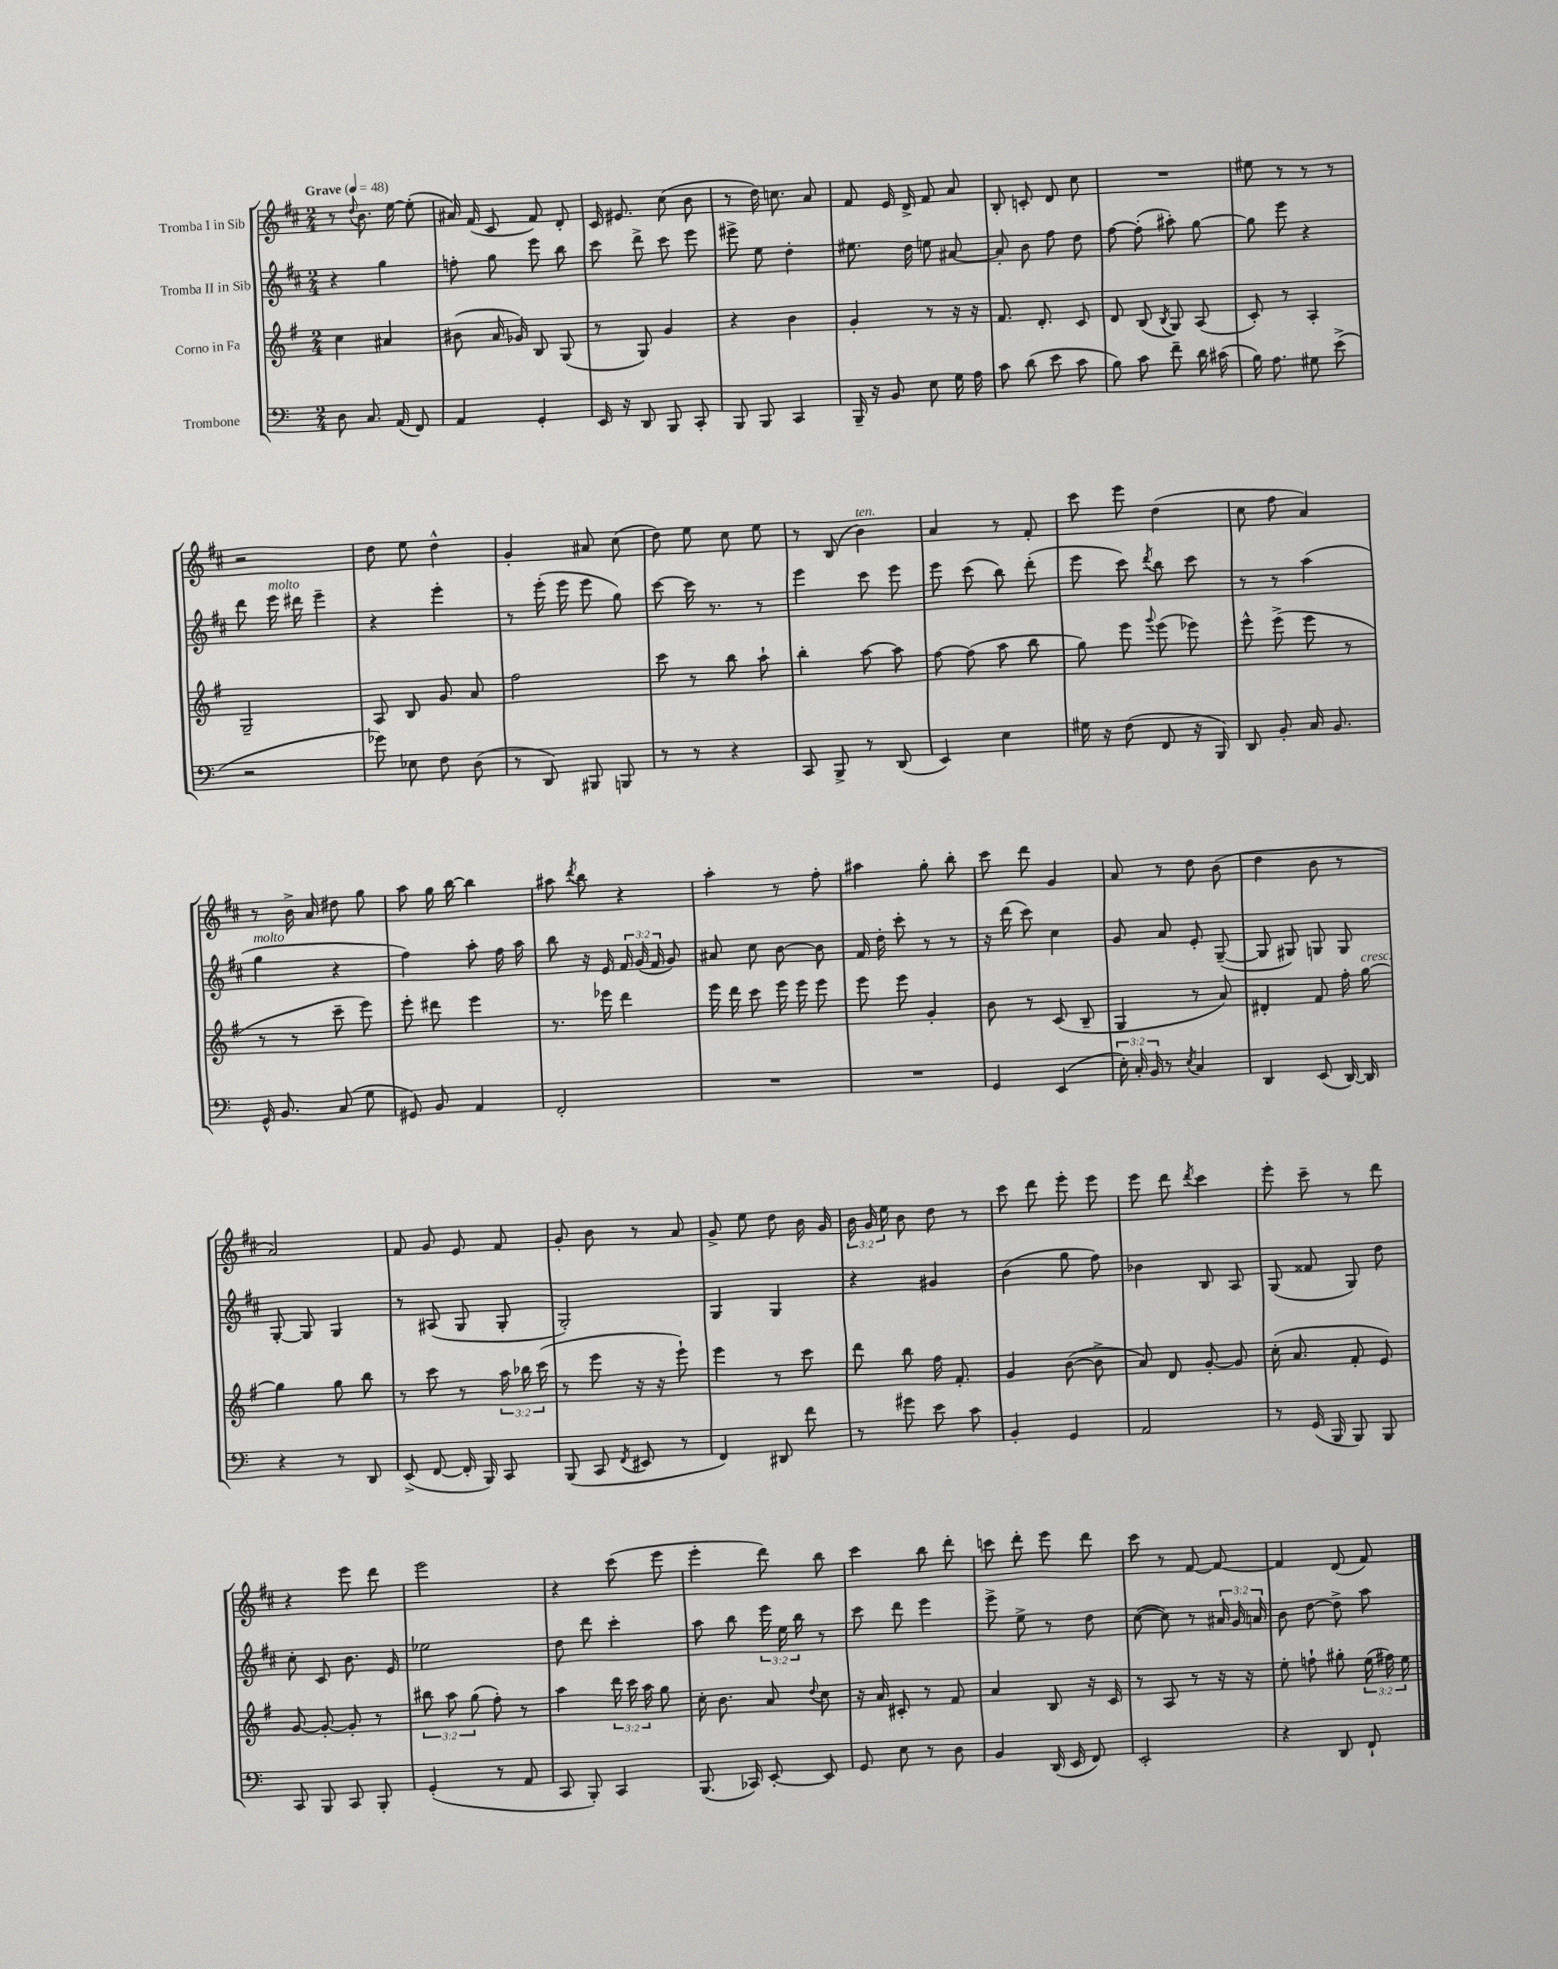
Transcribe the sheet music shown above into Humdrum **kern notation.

**kern	**kern	**kern	**kern
*staff4	*staff3	*staff2	*staff1
*clefF4	*clefG2	*clefG2	*clefG2
*k[]	*k[f#]	*k[f#c#]	*k[f#c#]
*M2/4	*M2/4	*M2/4	*M2/4
*MM48	*MM48	*MM48	*MM48
8D\	4cc\	4r	8r
.	.	.	8qqdd/
8.C/	.	.	8.b\
.	4a#/	4gg\	.
(16AA/	.	.	[16ee\
8FF/)	.	.	(8ee'\]
=	=	=	=
4AA/	(8b#\	8ff'\	16a#/)
.	.	.	(16f#/
.	16a/	8gg\	8c#/
.	16g-/)	.	.
4GG'/	8B/	8eee\	8f#/)
.	(8G/	8bb\	8d'/
=	=	=	=
16EE/	8r	8ccc#\	16c#/
16r	.	.	8.e#/
8DD/	8G/)	8ddd^\	.
8BBB/	4g/	8ccc#\	(8cc#\
8CC'/	.	8eee\	8b\
=	=	=	=
8BBB/	4r	8eee#^\	8r
8BBB/	.	8ee\	16dd\)
.	.	.	8.cc\
4CC/	4b\	4dd'\	.
.	.	.	8a/
=	=	=	=
16BBB~/	4g'/	8.ee#\	8f#/
16r	.	.	.
8BB/	.	.	16e/
.	.	16dd\	16d^/
8E\	8r	8ee\	8f#/
16G\	16r	[8a#/	8a/
16A\	16r	.	.
=	=	=	=
8c\	8.f#/	8a#'/]	8B'/
(8d\	.	8b\	8c'/
.	8.d'/	.	.
8e\	.	8ff#\	8d/
8c\	8c/	8dd\	8cc#\
=	=	=	=
8B\)	8d/	[8ff#\	2r
8c\	(8B/	(8ff#'\]	.
.	8qB/	.	.
8f~\	8G/)	8aa#'\)	.
16d\	(8A/	[8gg\	.
(16c#\	.	.	.
=	=	=	=
16B\)	8c'/)	8gg\]	8ee#\
8.A\	.	.	.
.	8r	8eee\	8r
8G#\	4A'/	4r	8r
(8e^\	.	.	8r
=	=	=	=
2r	2G~/	8ddd\	2r
.	.	16eee\	.
.	.	16ddd#\	.
.	.	4eee~\	.
=	=	=	=
8g-\)	8A/	4r	8dd\
8E-\	8B/	.	8ee\
8F\	8g/	4eee'\	4dd^^\
(8D\	8a/	.	.
=	=	=	=
8r	2ff#\	8r	4g'/
8DD/)	.	(16eee'\	.
.	.	16eee\	.
8BBB#/	.	8eee\	8a#/
8BBB/	.	8gg\)	(8cc#\
=	=	=	=
8r	8ccc\	[8ccc#\	8dd\)
8r	8r	16ccc#\]	8ee\
.	.	8.r	.
4r	8bb\	.	8cc#\
.	8aa`\	8r	8ee\
=	=	=	=
8CC/	4bb'\	4eee\	8r
8BBB^/	.	.	(8B/
8r	[8aa\	8ccc#\	4b\)
(8DD/	8aa\]	8eee\	.
=	=	=	=
4EE/)	[8ff#\	8eee\	4a/
.	(8ff#\]	(8ccc#\	.
4E\	8aa\	8bb\)	8r
.	8bb\	(8ddd'\	8f#'/
=	=	=	=
16G#\	8gg\)	8eee\	8ccc#\
16r	.	.	.
(8F\	8eee\	8ccc#\)	8eee\
.	8qqggg/	8qddd/	.
8FF/	(8eee\	8bb\	(4dd\
16r	8eee-\)	8ccc#\	.
16BBB/)	.	.	.
=	=	=	=
8DD/	8eee^^\	8r	8cc#\
8BB'/	(8eee^\	8r	8ff#\
16C/	8eee\	(4aa\	4a/)
8.BB/	.	.	.
.	8r	.	.
=	=	=	=
16GG^^/	8r	4gg\	8r
8.BB/	.	.	.
.	8r	.	16b^\
.	.	.	16a/
(8C/	8ccc~\	4r	8dd#\
8G\	8eee\)	.	8gg\
=	=	=	=
8GG#/)	8eee'\	4ff#\)	8aa\
8BB/	8ddd#\	.	16gg\
.	.	.	[16bb\
4AA/	4eee\	8aa'\	4bb\]
.	.	16ff#\	.
.	.	16aa\	.
=	=	=	=
2FF'/	8.r	8bb\	8aa#\
.	.	.	8qddd/
.	.	16r	8bb\
.	16eee-\	16e/	.
.	4ddd\	24f#/	4r
.	.	(24g/	.
.	.	24f#/	.
.	.	8g/)	.
=	=	=	=
2r	16eee\	8a#/	4aa'\
.	16ddd\	.	.
.	8ccc\	8cc#\	.
.	16eee\	[8b\	8r
.	16eee\	.	.
.	8eee\	8b\]	8ff#'\
=	=	=	=
2r	8eee\	16f#/	4aa#\
.	.	16dd'\	.
.	8eee\	8ccc#'\	.
.	4g'/	8r	8gg'\
.	.	8r	8bb'\
=	=	=	=
4GG/	8b\	16r	8ccc#\
.	.	(16ddd\	.
.	8r	8ccc#\)	8ddd\
(4EE/	(8c/	4cc#\	4g/
.	8B~/	.	.
=	=	=	=
24E'\)	4G/	8g/	8a/
24C'/	.	.	.
24BB/	.	.	.
8r	.	8a/	8r
8qE/	.	.	.
4C/	8r	8e'/	8dd\
.	8a/)	([8G~/	(8b\
=	=	=	=
4DD/	4d#'/	8G/]	4dd\
.	.	8G#/)	.
(8EE/	8f#/	8G/	8b\
[16DD/)	16ff#'\	8G/	8r
16DD/]	[16gg\	.	.
=	=	=	=
4r	4gg\]	[8G'/	2a/)
.	.	8G/]	.
8r	8gg\	4G/	.
8DD/	8bb\	.	.
=	=	=	=
(8EE^/	8r	8r	8f#/
[8FF/	8ccc\	(8A#/	8g/
16FF'/]	8r	8G/	8e/
16BBB/)	.	.	.
8CC/	24aa\	8G'/	8f#/
.	24bb-\	.	.
.	(24ccc\	.	.
=	=	=	=
(8BBB/	8r	2G'/)	8g'/
8CC/	8eee\	.	8b\
8qFF/	.	.	.
8EE#/	16r	.	8r
.	16r	.	.
8r	8eee`\)	.	8a/
=	=	=	=
4FF/)	4eee\	4G/	8g^/
.	.	.	8ee\
8DD#/	8r	4G/	8dd\
8f\	8ccc\	.	16b\
.	.	.	16g/
=	=	=	=
8r	8ddd\	4r	24b\
.	.	.	24g/
.	.	.	24ee\
8g#\	8bb\	.	8b\
8e\	16ff#\	4g#/	8dd\
.	8.f#'/	.	.
8c\	.	.	8r
=	=	=	=
4BB'/	4g/	(4b\	8ccc#\
.	.	.	8ddd\
4GG/	([8b\	8gg\	8eee'\
.	8b^\]	8ff#\)	8eee\
=	=	=	=
2AA/	8a/)	4b-\	8eee\
.	8d/	.	8ddd\
.	.	.	8qddd/
.	[8g'/	8B/	4ccc#\
.	8g/]	8A/	.
=	=	=	=
8r	(16cc'\	(8G/	8eee'\
.	8.a/	.	.
(16GG/	.	8f##/	8ccc#~\
16BBB/	.	.	.
8BBB/)	8f#'/	8G/)	8r
8BBB/	8e/)	8dd\	8ddd\
=	=	=	=
8CC/	[8g/	8cc#'\	4r
8BBB/	8g'/_	8c#/	.
8CC/	8g'/]	8.b\	8eee\
8BBB'/	8r	.	8ddd\
.	.	16e/	.
=	=	=	=
(4GG'/	12bb#\	2ee-\	2eee\
.	12aa\	.	.
.	(12gg\	.	.
8r	8ff#'\)	.	.
8AA/	8r	.	.
=	=	=	=
8CC/	4aa\	8dd\	4r
8BBB'/)	.	8ddd\	.
4CC/	24ddd\	4ccc#'\	(8ccc#\
.	24ccc\	.	.
.	24aa\	.	.
.	8gg\	.	8eee\
=	=	=	=
(8.BBB/	16cc'\	8aa\	4eee'\
.	8.b\	.	.
.	.	8bb\	.
16CC-/)	.	.	.
[8EE'/	8a/	24eee\	8ddd\)
.	.	24ee\	.
.	.	24bb\	.
.	8qqdd/	.	.
8EE/]	8cc\	8r	8bb\
=	=	=	=
8GG/	16r	8ccc#\	4ccc#\
.	16a/	.	.
8E\	8c#'/	8ddd\	.
8r	8r	4eee\	8bb\
8D\	8f#/	.	8ddd'\
=	=	=	=
4BB/	4a/	8eee^\	8ccc\
.	.	8ee^\	8ddd'\
(16DD/	8B/	8r	8eee\
16EE/	.	.	.
8FF/)	16r	8dd\	8ddd\
.	16c/	.	.
=	=	=	=
2EE'/	8r	([8cc#\	8ccc#\
.	8A/	8cc#\])	8r
.	8r	8r	[8f#/
.	16r	24a#/	8f#/_
.	.	24g/	.
.	16r	.	.
.	.	24a/	.
=	=	=	=
4r	8ee'\	8b\	4f#/]
.	8ff`\	[8dd\	.
8DD/	8gg#'\	8dd^\]	(8d/
8FF`/	(24ee\	8aa\	8f#/)
.	24ff#\)	.	.
.	24ee\	.	.
==	==	==	==
*-	*-	*-	*-
